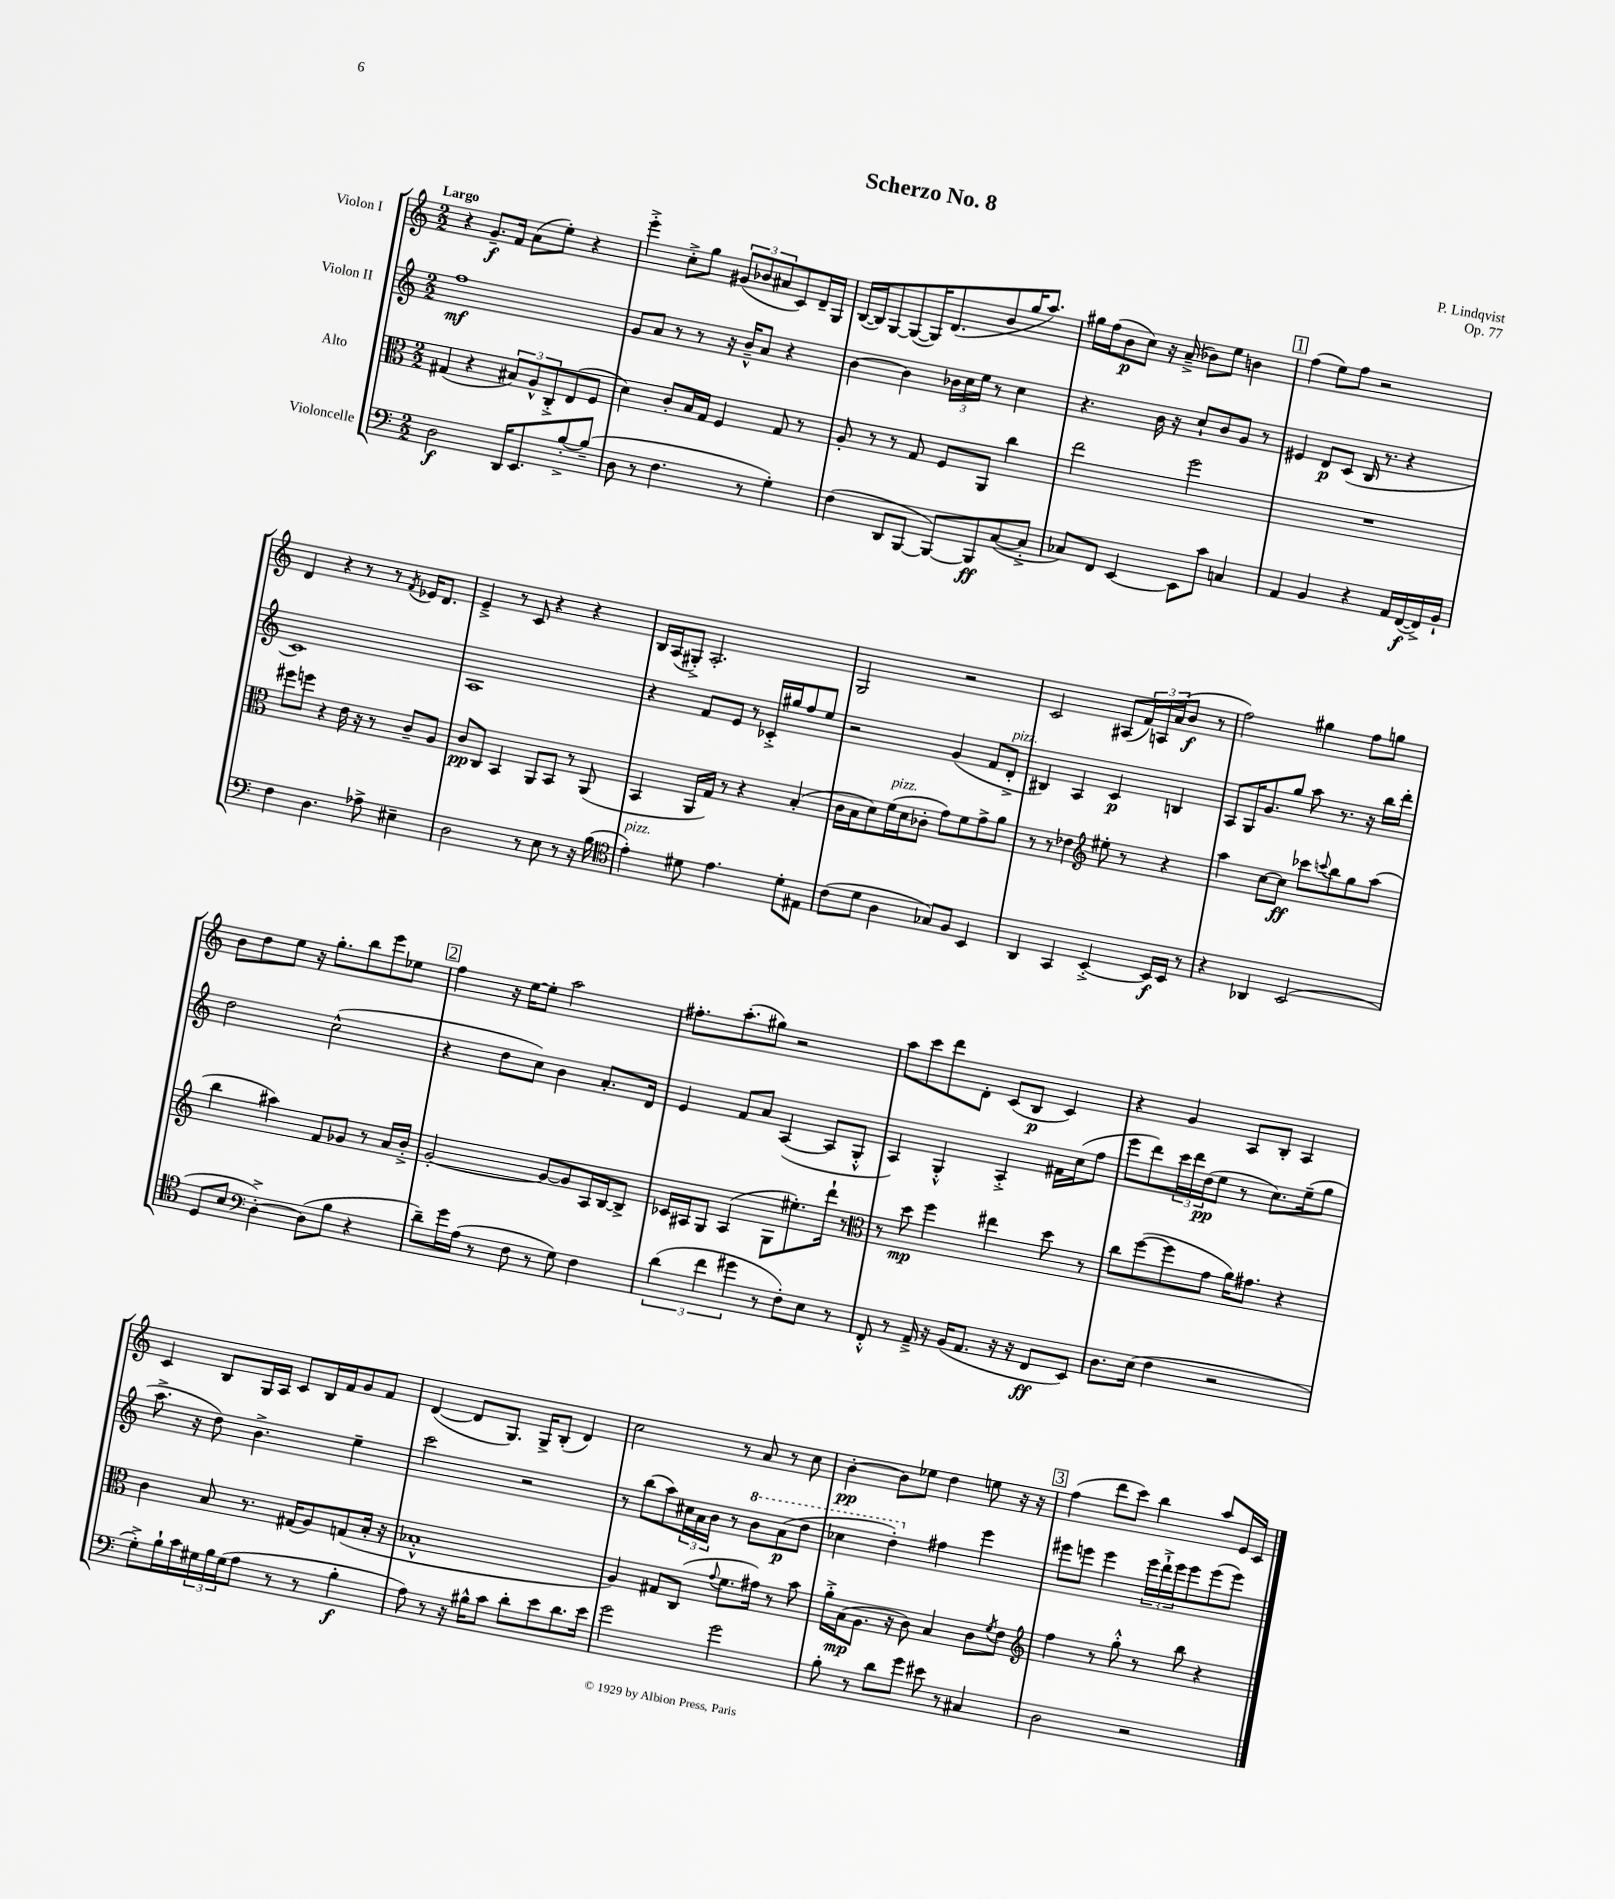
\header { title = "Scherzo No. 8" composer = "P. Lindqvist" opus = "Op. 77" }
<<
\new StaffGroup <<
\new Staff = "s0" \with { instrumentName = "Violon I" } {
    \clef treble \key c \major \numericTimeSignature \time 2/2 \tempo "Largo"
    r4 g'8.--\f f'16 a'8( e''8-.) r4 |
    e'''4-.-> c''8-.-> g''8 \tuplet 3/2 { gis'8( bes'8 ais'8 } c'8) d'16-- g16 |
    b16~( b16) g8~ g8~( g16) d'8.( b'8 g''16 a''8.) |
    gis''16 f''16( b'8\p c''8) r16 a'16--->( bes'8) e''8 b'4 |
    \mark \markup { \box "1" } f''4( e''8) f''8 r2 |
    d'4 r4 r8 r8 \acciaccatura { f'8 } ees'16 d'8. |
    e'4---> r8 c'8 r4 r4 |
    b16 a16( gis8-.->) a2.-. |
    g2 r2 |
    c'2 ais8( \tuplet 3/2 { f'16) a16 a'16( } b'8\f r8 |
    f''2) gis''4 f''8 g''8 |
    b'8 d''8 e''8 r16 g''8.-. b''8 e'''8 ees''8 |
    \mark \markup { \box "2" } f''4 r16 e''16~ e''8-. a''2 |
    fis''8.-. a''8.-.( gis''8) r2 |
    a''8 c'''8 d'''8 d'8-. c'8( b8\p c'4) |
    r4 g'4 a8 b8-. a4 |
    c'4 b8 g16 a16 c'8 b16 f'16 g'8 f'8 |
    d'4~( d'8 g8.) g16-> b8-.( d'4) |
    c''2 r8 a'8 r8 c''8 |
    b'4~-.\pp b'8 ees''8 d''4 e''8 r16 r16 |
    \mark \markup { \box "3" } f''4( d'''8 c'''8) b''4 a''8 e'16 c'16 \bar "|." |
}
\new Staff = "s1" \with { instrumentName = "Violon II" } {
    \clef treble \key c \major \numericTimeSignature \time 2/2
    f''1\mf |
    g'8 a'8 r8 r8 r16 b'16---^ a'8 r4 |
    b'4~ b'4 \tuplet 3/2 { bes'16 c''16 e''16 } r8 c''4 |
    r4. b'16 r16 c''8-! b'8 g'8 r8 |
    \mark \markup { \box "1" } eis'4 d'8\p c'8( b16 r8. r4 |
    c'1) |
    a1 |
    r4 f'8 e'8 r8 ces'16-.-> gis''16 f''8 e''8 |
    r2 g'4( f'8 d'8-.->^\markup { \italic "pizz." } |
    bis4) a4 c'4\p b4 |
    a8 g16 g'8. g''8 a''8 r8. r16 b''16 d'''16-. |
    d''2 c''2-^( |
    \mark \markup { \box "2" } r4 d''8 c''8) b'4 a'8.-. d'16 |
    e'4 f'8 a'8 a4~( a8 g8-.-^ |
    a4) g4-.-^ a4-.-> fis'16 c''16( f''8 |
    e'''8 d'''8) \tuplet 3/2 { c'''16 d'''16 d''16\pp( } e''8 r8 c''8.) e''16--( g''8 |
    a''8.-> r16 d''8) b'4.-> e''4-- |
    c'''2 r2 |
    r8 b''8( a''8) \tuplet 3/2 { cis''16 a'16 b'16 } r8 \ottava #1 b''8 a''8\p( d'''8 |
    ces'''4 d'''4-.) \ottava #0 fis''4 e'''4 |
    \mark \markup { \box "3" } eis'''8 e'''8 e'''4 \tuplet 3/2 { e'''16 d'''16-!-> e'''16 } e'''8 e'''8( e'''8) \bar "|." |
}
\new Staff = "s2" \with { instrumentName = "Alto" } {
    \clef alto \key c \major \numericTimeSignature \time 2/2
    gis4( r4 \tuplet 3/2 { bis8) a8-^ c8-.-> } e8( f8 |
    d'4) c'8-. b16 g16 f4 g8 r8 |
    a8-. r8 r8 g8 f8 a,8 c''4 |
    e''2 f''2 |
    \mark \markup { \box "1" } R1 |
    fis''8 f''8 r4 e'16 r16 r8 c'8-- a8 |
    c'8\pp c8 b,4 a,8 b,8 r8 a,8( |
    b,4 a,16 g16) r8 r4 b4-.( |
    c'16 b16 d'8) f'16^\markup { \italic "pizz." }( d'16 ces'8-. g'8) f'8 g'8-> a'8 |
    r8 r8 ees'4 \clef treble eis''8-. r8 r4 |
    a''4 c''8~ c''8\ff ces'''8 \appoggiatura { c'''8 } b''8 g''8 a''8( |
    b''4 ais''4) f'8 ges'8 r8 a'16 b'16-.-> |
    \mark \markup { \box "2" } g'2~-. g'8~ g'8 a16 b16~ b8-> |
    ces'16 ais16 g8 ais4( g8 eis''8.-.) d'''16-! r8 |
    \clef alto r8 d''8\mp f''4 eis''4 d''8 r8 |
    c''8 f''8~( f''8 g'8 a'16) gis'8. r4 |
    c'4 b8 r8. gis16( a8) g8( b16-. r16 |
    bes1-.-^ |
    a4) gis8 c8( \appoggiatura { g'8 } f'8. gis'16) r8 b'8 |
    a'16-.-> b16\mp( a8. r16 c'8) b4 c'8 \acciaccatura { f'8 } e'8 |
    \mark \markup { \box "3" } \clef treble f''4 r8 g''8-.-^ r8 b''8 r4 \bar "|." |
}
\new Staff = "s3" \with { instrumentName = "Violoncelle" } {
    \clef bass \key c \major \numericTimeSignature \time 2/2
    d2\f d,16 e,8. b8~-.-> b8--( |
    d8 r8 f4. r8 g4-.) |
    f4( d,8 b,,8~ b,,8~) b,,8\ff c8~( c8-.-> |
    ces8) f,8 e,4~ e,8 c'8 c4 |
    \mark \markup { \box "1" } a,4 b,4 r4 a,16 f,16~\f( f,16->) b,16-! |
    f4 d4. aes8-> eis4-- |
    d2 r8 e8 r8 r16 b16( |
    \clef tenor e'4-.^\markup { \italic "pizz." }) dis'8 e'4. dis'8-. eis8 |
    c'8( d'8 a4 ges8) f8 b,4 |
    a,4 g,4 b,4~-.-> b,16\f b,16 r8 |
    r4 aes,4 b,2( |
    d8 b8 \clef bass d4~-.->) d8( b8 r4 |
    \mark \markup { \box "2" } d'8--) g'16 a16( r8 f8 r8 g8) f4 |
    \tuplet 3/2 { d'4( f'4 gis'4 } r8 f8-.) e8 r8 |
    f,8-.-^ r8 a,16---> r16 b,16( a,8. r16 r16 f,8\ff e,8) |
    d8. e16( f4 r2 |
    g8-.->) b16-! c'16 \tuplet 3/2 { gis16 b16 gis16( } a8 r8 r8 b4-.\f |
    a8) r8 r16 bis16-^ c'8 d'8-. e'8 d'8. e'16 |
    g'2 g'2 |
    b8-. r8 d'8 g'8 eis'8 r8 cis4 |
    \mark \markup { \box "3" } d2 r2 \bar "|." |
}
>>
>>
\layout { \context { \Score \remove "Bar_number_engraver" } }
